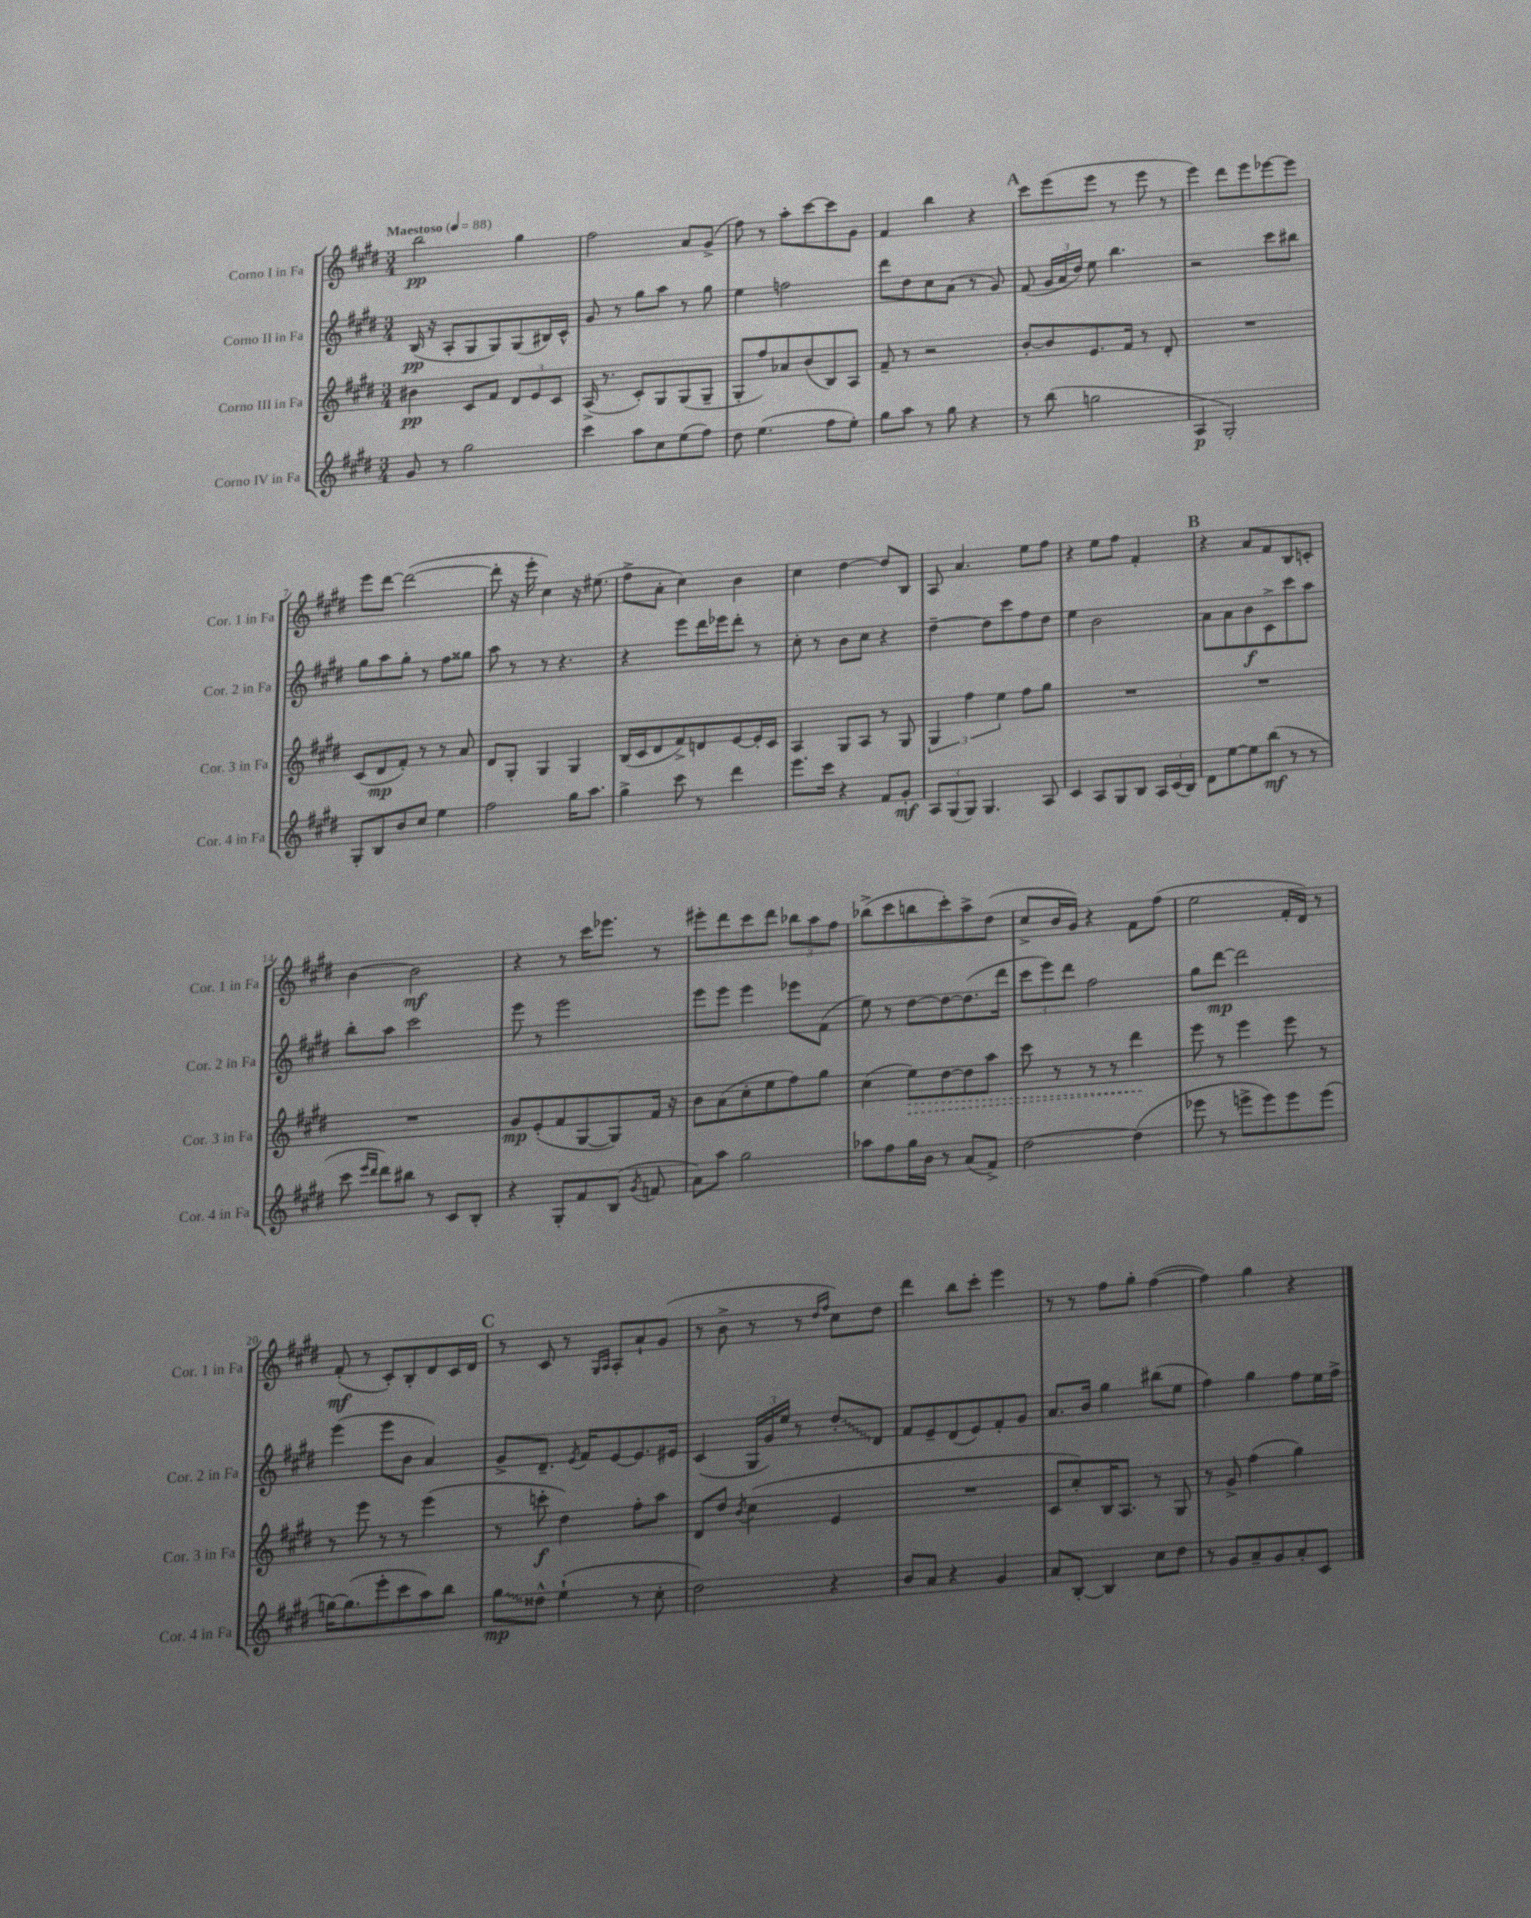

**kern	**kern	**kern	**kern
*staff4	*staff3	*staff2	*staff1
*clefG2	*clefG2	*clefG2	*clefG2
*k[f#c#g#d#]	*k[f#c#g#d#]	*k[f#c#g#d#]	*k[f#c#g#d#]
*M3/4	*M3/4	*M3/4	*M3/4
*MM88	*MM88	*MM88	*MM88
8g#	4b#	(16B	2bb
.	.	16r	.
8r	.	8A'	.
2gg#	8c#	8G#	.
.	8f#	8G#)	.
.	12d#	(8G#	4gg#
.	12e	.	.
.	.	16B#)	.
.	12c#	.	.
.	.	16c#^^	.
=	=	=	=
4ccc#	(16A^	8g#	2ff#
.	8.r	.	.
.	.	8r	.
8aa	8c#')	8gg#	.
8cc#	8G#	8aa	.
(8ee	(8G#	8r	8a
8ff#)	8G#~	8gg#	(8g#^
=	=	=	=
8dd#	8G#'	4ee	8ff#)
(4.ee	8ff#)	.	8r
.	8a-	2ff	8aa'
.	(8b	.	[8ccc#
8ff#	8B)	.	8ccc#]
8ee')	8A	.	8g#
=	=	=	=
8gg#	8f#~	8ddd#	4f#
8aa	8r	8dd#	.
8r	2r	8cc#	4bb
8gg#	.	(8a	.
4r	.	8r	4r
.	.	8g#)	.
=	=	=	=
8r	[8b'	(8f#	8ccc#
(8bb	8b]	24g#	(8eee
.	.	24a	.
.	.	24dd#)	.
2gg	8.e	8ee	8eee
.	.	4.bb	8r
.	16f#	.	.
.	8r	.	8eee
.	8d#'	.	8r
=	=	=	=
4A	2.r	2r	4eee)
2G#')	.	.	8ddd#
.	.	.	8eee
.	.	8ccc#	[8eee-
.	.	8bb#	8eee-]
=	=	=	=
8G#'	(8c#	8gg#	8eee
8B	8d#	8aa	[8ddd#
8b	8f#')	8gg#'	(2ddd#_
8cc#	8r	8r	.
4ee	8r	8ff#	.
.	8a	8gg##	.
=	=	=	=
2ff#	8d#	8aa	8ddd#']
.	8G#'	8r	16r
.	.	.	16eee'
.	4G#	8r	4cc#)
.	.	4.r	.
16gg#	4G#	.	16r
8.aa	.	.	(8.ee#
=	=	=	=
4gg#^	(16B	4r	8ff#^
.	16c#	.	.
.	8d#	.	8a'
8ccc#	8f#^)	8eee	4cc#)
8r	8d	16ddd#	.
.	.	16eee-	.
4ddd#	[8e	8ddd#'	4b
.	16e']	8r	.
.	16c#	.	.
=	=	=	=
8.eee	4A	8cc#'	4cc#
.	.	8r	.
16ccc#	.	.	.
4r	8G#	8b	[4dd#
.	8A	8cc#	.
8f#	8r	4r	8dd#]
8g#'	8G#	.	8B
=	=	=	=
12A	6G#	[4dd#~	8A
(12G#	.	.	.
.	.	.	4.a
12G#)	6ff#	.	.
4.G#	.	8dd#]	.
.	6ee	.	.
.	.	8ccc#	.
.	8ff#	8ff#	8ee
8A	8gg#	8dd#	8ff#
=	=	=	=
4c#	2.r	4ee	4r
8A	.	2b	8ee
8G#	.	.	8ff#
8B	.	.	4f#'
24A	.	.	.
(24c#	.	.	.
24B)	.	.	.
=	=	=	=
8d#	2.r	8a	4r
[8ee	.	8a	.
8ee]	.	8b	8a
(8bb	.	8c#^	8f#
8r	.	8ccc#	8B
8r	.	8aa	8c'
=	=	=	=
8ccc#	2.r	8bb'	[4b
16qqeee	.	.	.
16qqddd#	.	.	.
8ddd#)	.	8aa	.
8bb#	.	2ccc#	2b]
8r	.	.	.
8c#	.	.	.
8B'	.	.	.
=	=	=	=
4r	8g#	8eee	4r
.	(8e'	8r	.
8G#'	8f#	2eee	8r
8f#	[8G#	.	16ccc#
.	.	.	8.eee-
(8B	8G#])	.	.
8qg#	.	.	.
8f	16f#	.	8r
.	16r	.	.
=	=	=	=
8a)	8b	8eee	8eee#'
8aa	(8a	8eee	8ddd#
2gg#	8cc#'	4eee	8ccc#
.	8ee	.	8ddd#
.	8ff#)	8eee-	12bb-
.	.	.	12aa
.	8gg#	(8f#	.
.	.	.	12ff#
=	=	=	=
8aa-	(4cc#	8ee)	(8bb-^
8ff#	.	8r	8ccc#
16gg#	8ee)	[8dd#	8bb
16b	.	.	.
8r	[8dd#	8dd#_	8ccc#')
(8a	8dd#]	(8.dd#]	8aa^
8f#^)	8aa	.	(8dd#
.	.	16ddd#	.
=	=	=	=
[2dd#	8ccc#	12ccc#	8cc#^
.	.	12eee)	.
.	8r	.	16b
.	.	12ddd#	.
.	.	.	16g#)
.	8r	2ff#	4r
.	8r	.	.
(4dd#]	4ddd#	.	8f#
.	.	.	(8ff#
=	=	=	=
8eee-	8eee	8gg#	2ee
8r	8r	[8ddd#	.
8eee^	4eee	2ddd#]	.
8eee)	.	.	.
8eee	8eee	.	16f#'
.	.	.	16d#)
(8eee	8r	.	8r
=	=	=	=
[16gg)	8r	(4eee	(8f#'
(8.gg]	.	.	.
.	8eee	.	8r
8eee'	8r	8eee	8c#')
8ccc#	8r	8b	8B'
8aa)	(4eee	4a)	8d#
8bb	.	.	16c#
.	.	.	16d#
=	=	=	=
8gg#	8r	8g#^	8r
8dd##^^	8ccc'	8.d#~	8c#
(4ee`	4dd#)	.	8r
.	.	8qe	.
.	.	16f#	.
.	.	.	16qqG#
.	.	.	16qqA
.	.	[8e	8A'
8r	8ff#'	8.e]	8a`
8cc#'	8aa	.	(8g#
.	.	16e#	.
=	=	=	=
2dd#)	8d#	(4c#	8r
.	8dd#	.	8b^
.	8qb	.	.
.	(4cc#	24G#	8r
.	.	24g#)	.
.	.	24ee	.
.	.	8r	8r
.	.	.	16qqdd#
.	.	.	16qqff#
4r	4e	8dd#'	8cc#)
.	.	8d#	8dd#
=	=	=	=
8b	2.r	8f#	4ddd#
8a	.	8e~	.
4r	.	(8d#	8bb
.	.	8e)	8ccc#'
4g#	.	8f#'	4eee
.	.	8g#	.
=	=	=	=
8a	8c#	8.a	8r
[8B'	8cc#')	.	8r
.	.	16b	.
4B]	16B	4gg#	8ff#
.	8.A	.	.
.	.	.	8gg#'
8cc#	8r	(8bb#	([4ff#
8dd#	8G#	8ee	.
=	=	=	=
8r	8r	4ff#)	4ff#])
8g#	8g#^	.	.
8a~	(4ff#	4gg#	4gg#
8g#	.	.	.
8a'	4gg#)	8ff#	4r
8c#	.	16ee	.
.	.	16ff#^	.
==	==	==	==
*-	*-	*-	*-
